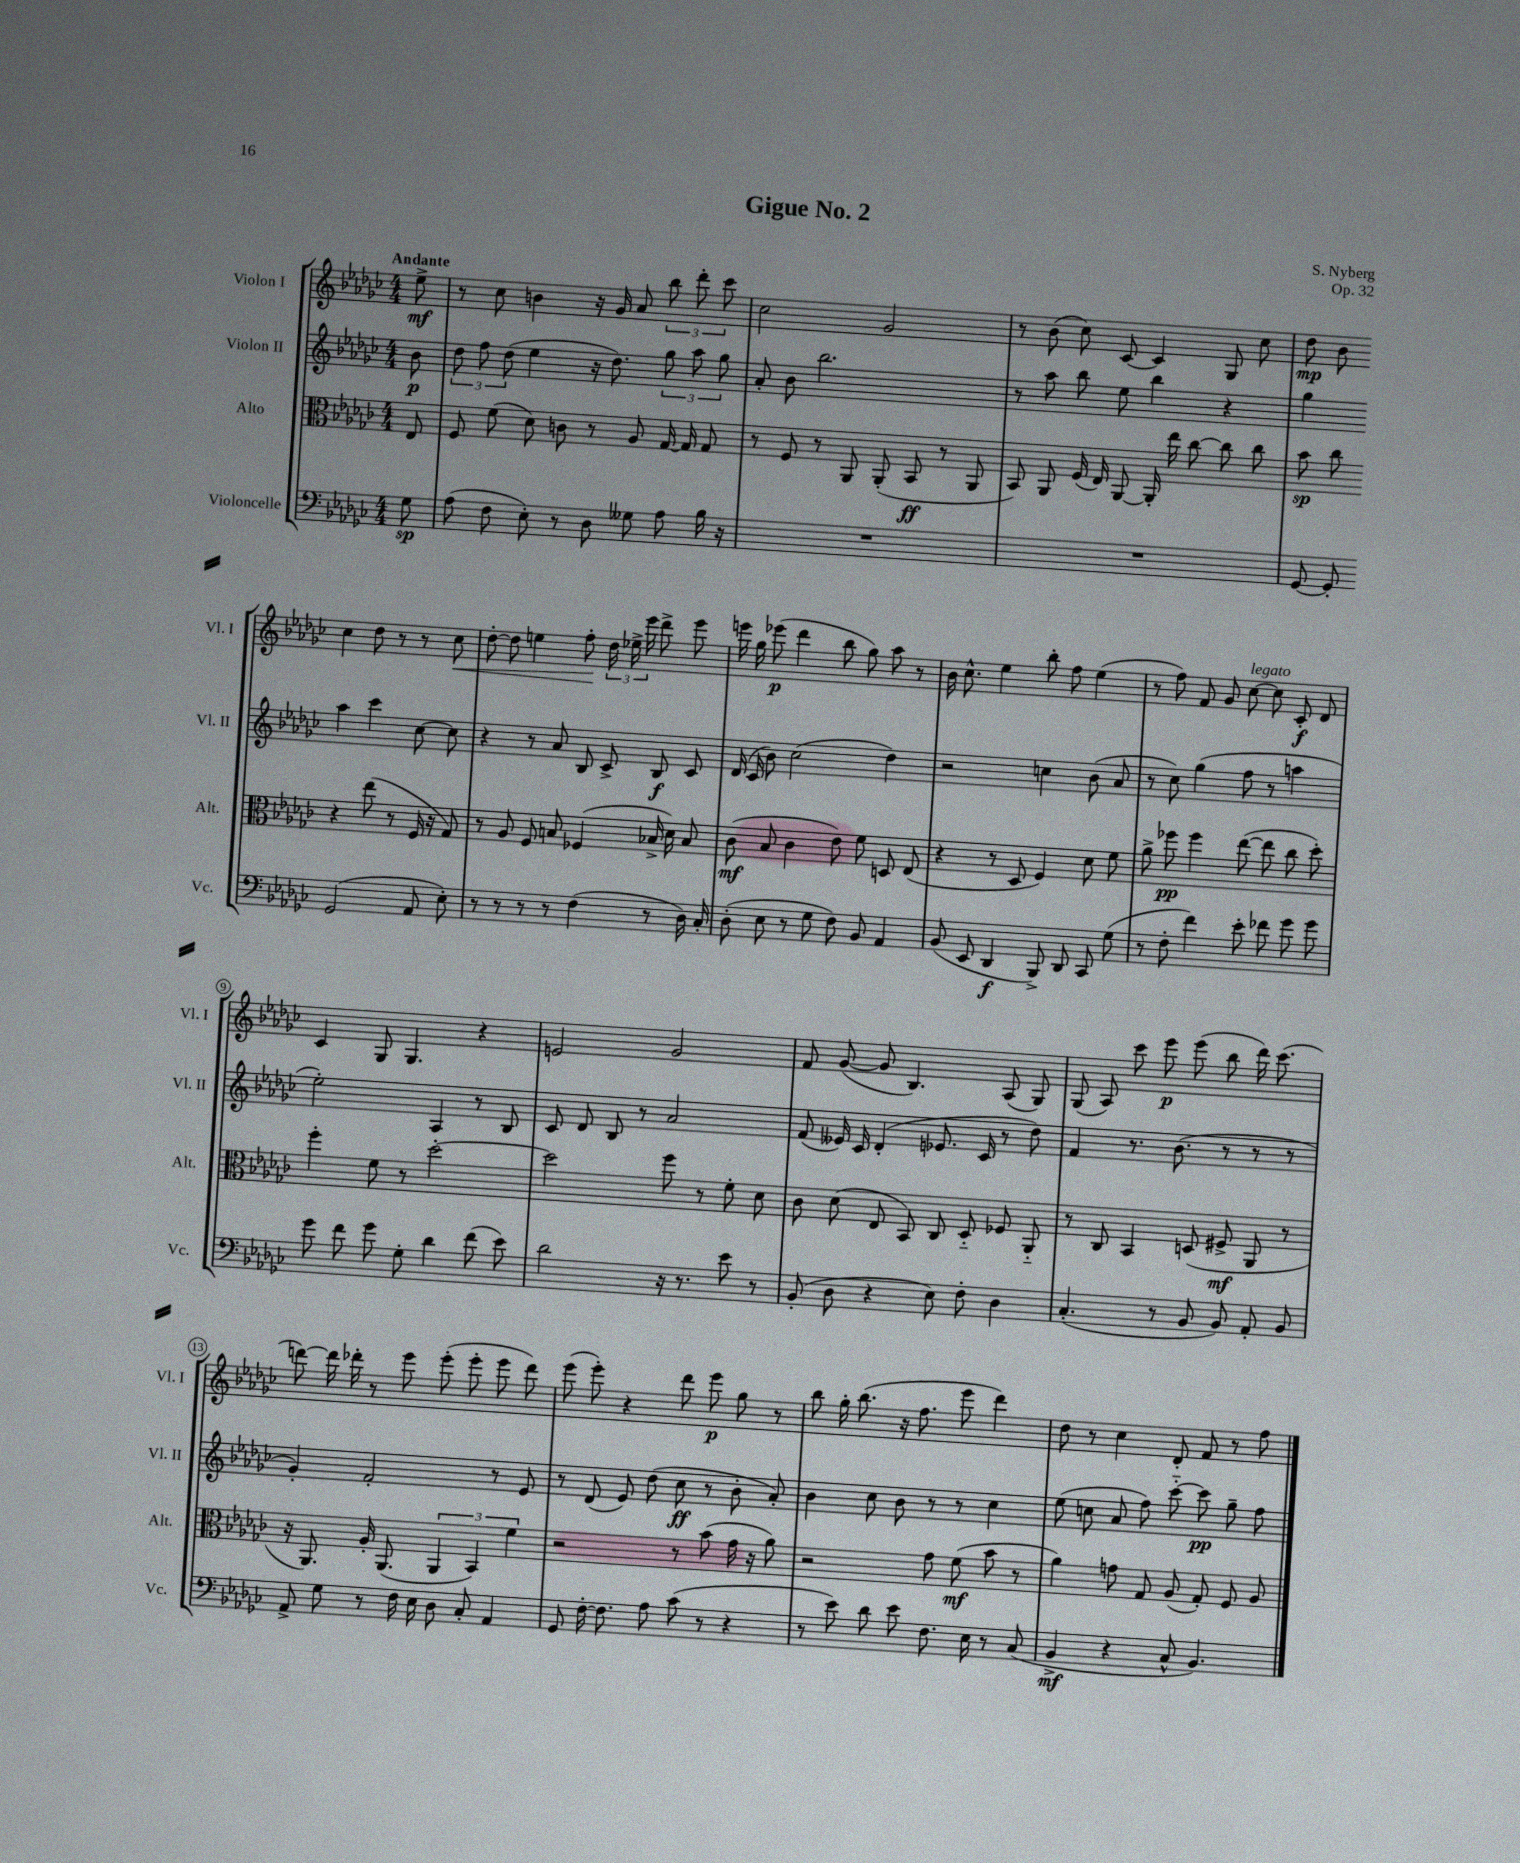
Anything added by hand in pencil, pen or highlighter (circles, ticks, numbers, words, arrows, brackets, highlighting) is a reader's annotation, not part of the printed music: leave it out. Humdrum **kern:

**kern	**kern	**kern	**kern
*staff4	*staff3	*staff2	*staff1
*clefF4	*clefC3	*clefG2	*clefG2
*k[b-e-a-d-g-c-]	*k[b-e-a-d-g-c-]	*k[b-e-a-d-g-c-]	*k[b-e-a-d-g-c-]
*M4/4	*M4/4	*M4/4	*M4/4
8G-	8E-	8b-	8ee-^
=	=	=	=
(8A-	8F	12dd-	8r
.	.	12ff	.
8F	(8f	.	8cc-
.	.	(12dd-	.
8E-')	8d-)	4ee-	4b
8r	8c	.	.
8D-	8r	16r	16r
.	.	8.dd-)	16g-
8G--	8A-	.	8a-
8A-	[16G-	12gg-	12bb-
.	16G-]	.	.
.	.	12aa-	12ddd-'
16B-	8G-	.	.
.	.	12gg-	12ccc-
16r	.	.	.
=	=	=	=
1r	8r	8a-'	2cc-
.	8F	8b-	.
.	8r	2.bb-	.
.	8AA-	.	.
.	(8AA-'	.	2g-
.	8BB-	.	.
.	8r	.	.
.	8AA-	.	.
=	=	=	=
1r	8BB-)	8r	8r
.	8AA-	8aa-	(8b-
.	(16F	8bb-	8cc-)
.	16E-)	.	.
.	[8AA-	8ee-	[8c-
.	16AA-']	4bb-	4c-]
.	16ee-	.	.
.	[8cc-	.	.
.	8cc-]	4r	8G-
.	8cc-	.	8cc-
=	=	=	=
[8GG-	8b-	4gg-	8dd-
8GG-']	8cc-	.	8b-
(2GG-	4r	4aa-	4cc-
.	(8ee-	4ccc-	8dd-
.	8r	.	8r
8AA-	16F	[8cc-	8r
.	16r	.	.
8E-')	8G-)	8cc-]	8cc-
=	=	=	=
8r	8r	4r	[8dd-'
8r	8A-	.	8dd-]
8r	8F	8r	4ee
8r	8B	8a-	.
(4F	(4F-	8B-	8ff'
.	.	8c-^	24dd-
.	.	.	24ee-^
.	.	.	24eee-
8r	16B-^	8B-	8ddd-^
.	16d-)	.	.
16D-)	8B-	8c-	8eee-
16C-'	.	.	.
=	=	=	=
(8D-'	(8c-	(16d-	16eee
.	.	16c-	16gg-
8E-	8B-	8b-)	(8eee-
8r	4c-	(2cc-	4ddd-
8G-	.	.	.
8F)	8e-)	.	8bb-
8BB-	8f	.	8gg-)
4AA-	8D	4dd-)	8aa-
.	(8E-	.	8r
=	=	=	=
(8BB-	4r	2r	16b-
.	.	.	8.cc-^^
8EE-	.	.	.
4DD-	8r	.	4ee-
.	8D-	.	.
8BBB-^)	4F)	4cc	8bb-'
8DD-	.	.	8ff
8CC-	8d-	(8b-	(4ee-
(8G-	8f	8a-	.
=	=	=	=
8r	8a-^	8r	8r
8F'	8ff-	8cc-)	8ff)
4f)	4ff-	(4gg-	8f
.	.	.	8g-
8e-'	([8ee-	8ff	[8cc-
8f-	8ee-]	8r	8cc-]
8g-	8cc-	4aa	8c-'
8g-	8dd-')	.	8d-
=	=	=	=
8g-	4ff'	2ee-')	4c-
8f	.	.	.
8g-	8f	.	8G-
8G-'	8r	.	4.G-
4d-	[2dd-'	4A-	.
(8f	.	8r	4r
8e-)	.	8B-	.
=	=	=	=
2d-	2dd-]	8c-	2e
.	.	8d-	.
.	.	8B-	.
.	.	8r	.
16r	8ff	2a-	2g-
8.r	.	.	.
.	8r	.	.
8e-	8f'	.	.
8r	8d-	.	.
=	=	=	=
(8BB-'	8c-	(8f	8f
8D-	(8d-	16e--)	([8g-
.	.	16c-	.
4r	8E-	(4d-'	8g-]
.	8BB-)	.	4.B-)
8E-)	8C-	8.e-	.
8F'	8D-'~	.	.
.	.	16c-	.
4D-	8F-	8r	(8A-
.	8AA-'~	8dd-)	8G-)
=	=	=	=
(4.C-'	8r	4f	(8G-
.	8C-	.	8A-)
.	4BB-	8.r	8ccc-
8r	.	.	8eee-
.	.	(8.b-	.
8BB-	(8D	.	(8eee-
8BB-)	8F#^	8r	8bb-
8AA-'	8AA-	8r	16ddd-)
.	.	.	(8.ccc-
8BB-	8r	8r	.
=	=	=	=
8AA-^	16r	4g-')	[8ddd)
.	8.AA-)	.	.
8G-	.	.	16ddd]
.	.	.	16ddd-'
8r	16A-'	2f'	8r
.	(8.AA-	.	.
16F	.	.	8eee-
16E-	.	.	.
8D-	6AA-	.	(8eee-'
8C-'	.	.	8eee-'
.	6BB-)	.	.
4AA-	.	8r	8eee-
.	6f	.	.
.	.	8e-	8ddd-)
=	=	=	=
8GG-	2r	8r	(8eee-
[16F'	.	(8d-	8eee-')
8.F]	.	.	.
.	.	8e-)	4r
8A-	.	(8dd-	.
(8c-	8r	8cc-	8ddd-
8r	(8b-	8r	8eee-
4r	16g-	8b-'	8gg-
.	16r	.	.
.	8a-)	8a-')	8r
=	=	=	=
8r	2r	4b-	8bb-
8e-)	.	.	16gg-'
.	.	.	(8.bb-
8d-	.	8cc-	.
8e-	.	8b-	16r
.	.	.	8.ff
8.F	8g-	8r	.
.	(8f	8r	8eee-
16E-	.	.	.
8r	8b-	4cc-	4ddd-)
(8C-	8r	.	.
=	=	=	=
4BB-^	4a-)	(8ee-	8dd-
.	.	8cc	8r
4r	8g	8a-	4cc-
.	8G-	8ff)	.
8C-^^	(8A-	[8ccc-'~	8d-'
4.BB-)	8G-')	8ccc-]	8f
.	8F	8gg-~	8r
.	8A-	8ff	8ff
==	==	==	==
*-	*-	*-	*-
